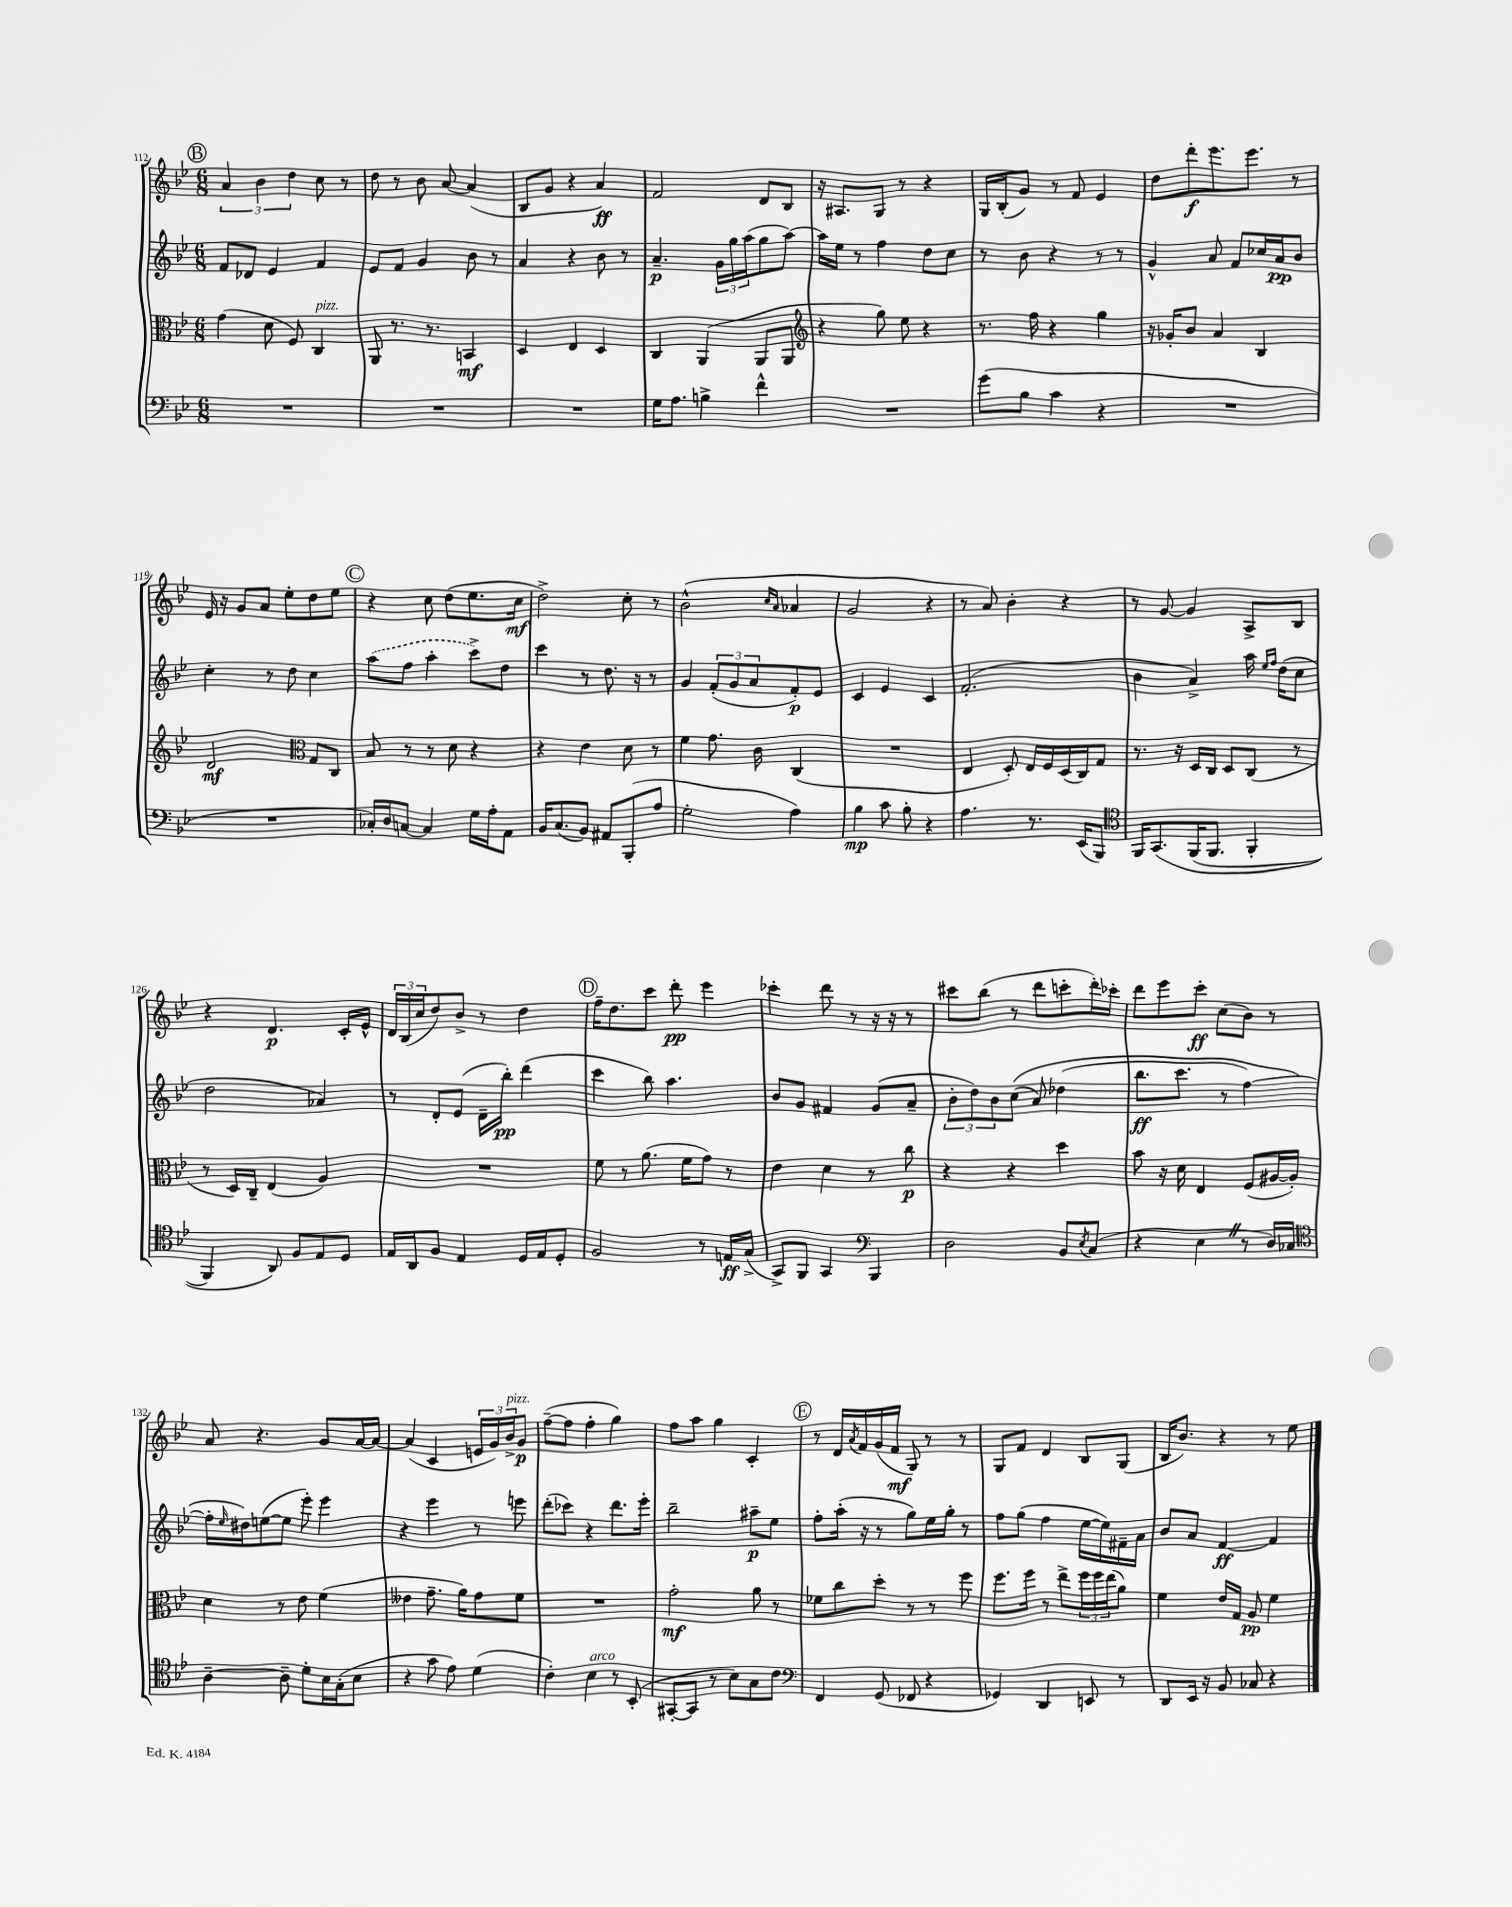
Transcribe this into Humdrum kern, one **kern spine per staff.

**kern	**kern	**kern	**kern
*staff4	*staff3	*staff2	*staff1
*clefF4	*clefC3	*clefG2	*clefG2
*k[b-e-]	*k[b-e-]	*k[b-e-]	*k[b-e-]
*M6/8	*M6/8	*M6/8	*M6/8
2.r	(4g	8f	6a
.	.	8d-	.
.	.	.	6b-
.	8d	4e-	.
.	.	.	6dd
.	8F)	.	.
.	4C	4f	8cc
.	.	.	8r
=	=	=	=
2.r	8AA	8e-	8dd
.	8.r	8f	8r
.	.	4g	8b-
.	8.r	.	.
.	.	.	[8a
.	4BB	8b-	(4a]
.	.	8r	.
=	=	=	=
2.r	4D	4a	8B-
.	.	.	8g
.	4E-	4r	4r
.	4D	8b-	4a)
.	.	8r	.
=	=	=	=
16G	4C	4.a~	2f
8.A	.	.	.
4B^	(4AA	.	.
.	.	24g	.
.	.	24gg	.
.	.	(24aa	.
4f^^	8AA	8gg	8d
.	8AA	[8aa)	8B-
=	=	=	=
*	*clefG2	*	*
2.r	4r	16aa]	16r
.	.	16ee-	8.A#
.	.	8r	.
.	8gg)	4ff	8G
.	8ee-	.	8r
.	4r	8dd	4r
.	.	8cc	.
=	=	=	=
(8g	8.r	8r	16G
.	.	.	(16B-'
8B-	.	8b-	8g)
.	16ff	.	.
4c	4r	4r	8r
.	.	.	8f
4r	4gg	8r	4e-
.	.	8r	.
=	=	=	=
2.r	16r	4g^^	8dd
.	16g-'	.	.
.	8b-	.	8ddd'
.	4a	8a	8.eee-
.	.	8f	.
.	.	.	8.eee-
.	4B-	16cc-	.
.	.	16a	.
.	.	8b-	8r
=	=	=	=
2.r	2d	4cc'	16e-
.	.	.	16r
.	.	.	8g
.	.	8r	8a
.	.	8dd	8ee-'
*	*clefC3	*	*
.	8G	4cc	8dd
.	8C	.	8ee-
=	=	=	=
16C-')	8B-	(8aa	4r
16D	.	.	.
[8C	8r	8ff	.
4C]	8r	4aa'	8cc
.	8d	.	(8dd
16G	4r	8ccc^)	8.ee-
16A'	.	.	.
8AA	.	8dd	.
.	.	.	16cc
=	=	=	=
16BB-	4r	4ccc	2dd^)
(8.C	.	.	.
8BB-)	4e-	8r	.
8AA#	.	8.dd	.
(8BBB-'	8d	.	8cc'
.	.	16r	.
8A	8r	8r	8r
=	=	=	=
2G'	4f	4g	(2b-^^
.	8.g	(12f'	.
.	.	12g	.
.	.	12a	.
.	16c	.	.
.	.	.	16qqcc
.	.	.	16qqa
4A)	(4C	8f')	4a-
.	.	8e-	.
=	=	=	=
4B-	2.r	4c	2g
8c	.	4e-	.
8B-'	.	.	.
4r	.	4c	4r
=	=	=	=
4.A	4E-	(2.f'	8r
.	.	.	8a)
.	8D')	.	4b-'
8.r	16E-	.	.
.	16F	.	.
.	(16D	.	4r
(16EE-	16C)	.	.
8BBB-)	8G	.	.
=	=	=	=
*clefC4	*	*	*
16FF	8.r	4b-	8r
&(8.GG	.	.	.
.	.	.	[8g
.	16r	.	.
(16FF	16D	4a^)	4g]
8.FF	16C	.	.
.	8D	.	.
4FF'	(8C	16aa	8A^
.	.	16qqee-	.
.	.	16qqff	.
.	.	(16dd	.
.	8r	8cc	8B-
=	=	=	=
4FF)	8r	2dd	4r
.	16D)	.	.
.	16C~	.	.
8AA&)	(4E-	.	4.d
8F	.	.	.
8E-	4A)	4a-)	.
8D	.	.	16c'
.	.	.	16e-^^
=	=	=	=
16E-	2.r	8r	24d
.	.	.	(24B-
16AA	.	.	.
.	.	.	24cc
8F	.	8d'	8dd)
4E-	.	(8e-	8b-^
.	.	16d~	8r
.	.	16bb-')	.
16D	.	(4ddd	4dd
16E-	.	.	.
8D'	.	.	.
=	=	=	=
2F	8f	4ccc	16ff~
.	.	.	8.dd
.	8r	.	.
.	(8.a	8bb-)	8ccc
.	.	4.aa	8ddd'
.	16f	.	.
8r	8g)	.	4eee-
16E	8r	.	.
(16G^	.	.	.
=	=	=	=
8GG^)	4e-	8b-	4ccc-'
8FF	.	8g	.
4GG	4d	4f#	8ddd
.	.	.	8r
*clefF4	*	*	*
4BBB-	8r	(8g	16r
.	.	.	16r
.	8cc	8a~	8r
=	=	=	=
2D	4r	12b-'	8ccc#
.	.	12dd)	.
.	.	.	(8bb-
.	.	12b-	.
.	4r	&((8cc	8r
.	.	8a)	8ddd
8BB-	4dd	(4dd-	8ccc'
8qE-	.	.	.
(8C	.	.	16ddd')
.	.	.	16ccc-'
=	=	=	=
4r	8b-	8.bb-	8ddd
.	16r	.	8eee-
.	16d	8.ccc	.
4E-	4E-	.	8ccc'
.	.	8r	(8cc
8r	(8F	[4ff)	8b-)
16D)	[16A#	.	8r
16C-	16A#'])	.	.
=	=	=	=
*clefC4	*	*	*
[4A~	4d	16ff']	8a
.	.	16qqee-	.
.	.	16dd#&)	.
.	.	([8ee	4.r
8A~]	8r	8ee]	.
8d'	8e-	8eee-')	.
16B-	(4f	4eee-	8g
(16G'	.	.	.
8B-	.	.	[16a
.	.	.	16a_
=	=	=	=
4r	4e--	4r	(4a]
8g	8.g~	4eee-	4c
8e-)	.	.	.
.	16a)	.	.
(4d	8g	8r	24e
.	.	.	24g)
.	.	.	24b-^
.	8f	8eee	8g
=	=	=	=
4c')	2.r	(8ddd'	([8ff~
.	.	8ccc-)	8ff]
4B-	.	4r	4ff'
8r	.	8.ddd	4gg)
(8BB-'	.	.	.
.	.	16eee-'	.
=	=	=	=
[8GG#'	2g'	2bb-~	8ff
8GG#]	.	.	8aa
8r	.	.	4gg
8B-)	.	.	.
8G	8a	8aa#~	4c'
8c	8r	8ee-	.
=	=	=	=
*clefF4	*	*	*
4FF	8f-	8ff'	8r
.	8cc	(16aa'	16d
.	.	.	8qa
.	.	16r	16f
(8GG	8dd'	8r	(16g
.	.	.	16f
8FF-	8r	8gg)	8G)
4r	8r	16ee-	8r
.	.	16gg'	.
.	8ff	8r	8r
=	=	=	=
4GG-)	8.ff	8ff	8G
.	.	(8gg	8f
.	16ff	.	.
4DD	8r	4ff	4d
.	8ee-^	.	.
8EE	24ff	[16ee-	8B-
.	24ff	.	.
.	.	16ee-])	.
.	(24ee-	.	.
8r	8a)	16f#~	(8G
.	.	16a	.
=	=	=	=
8DD	4f	8b-	16B-
.	.	.	8.b-)
16EE-	.	8a	.
16r	.	.	.
8BB-	16e-	[4f	4r
.	16G	.	.
8C-	8A	.	.
4r	4f	4f]	8r
.	.	.	8ee-
==	==	==	==
*-	*-	*-	*-
